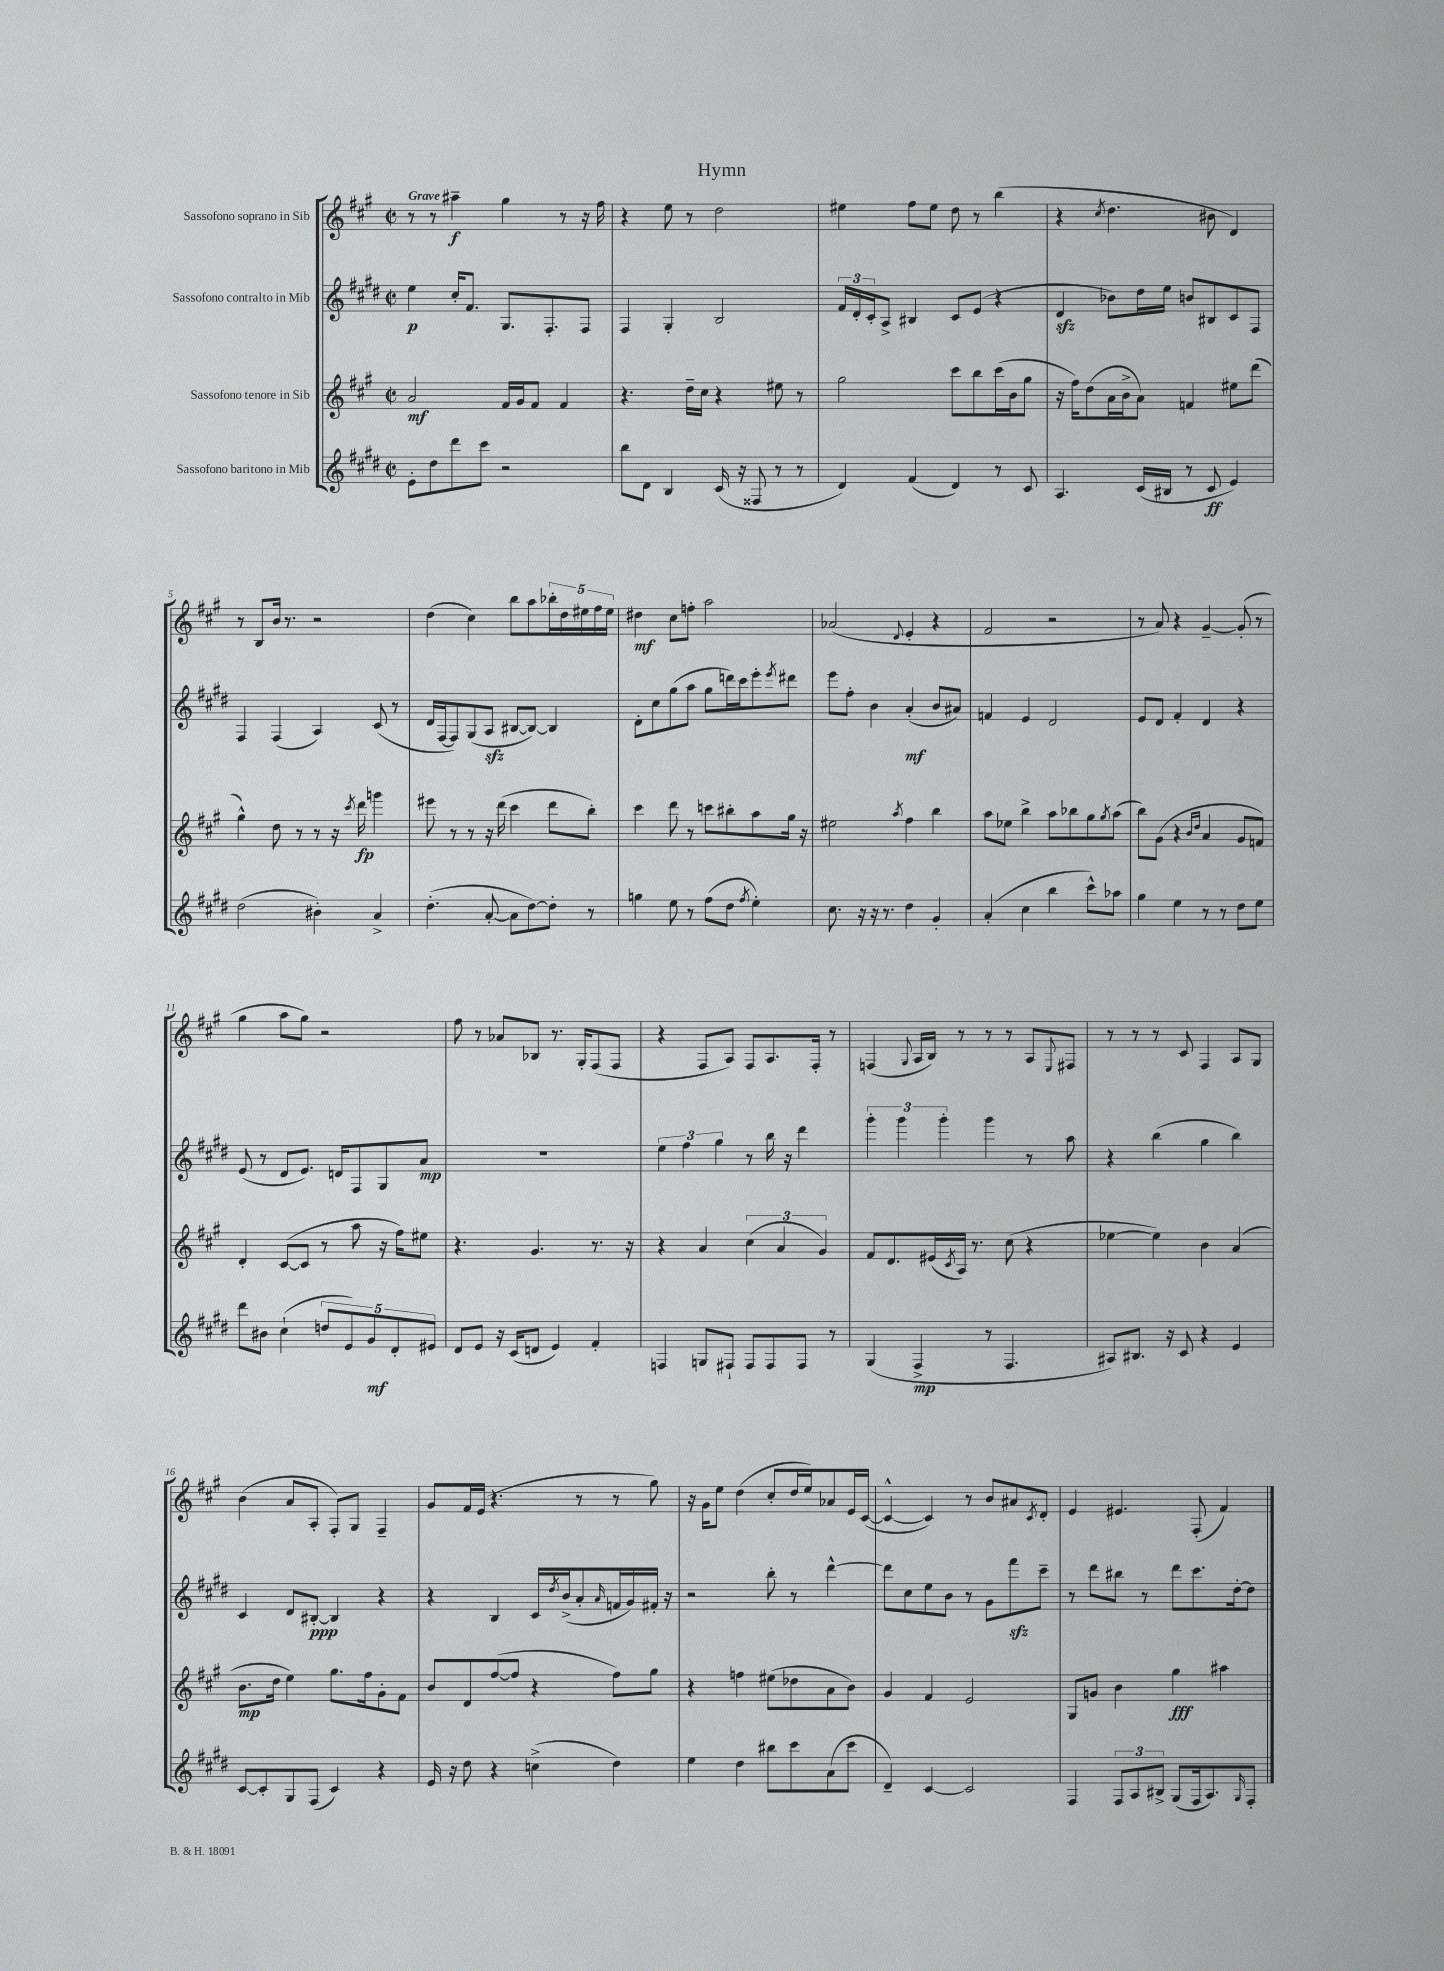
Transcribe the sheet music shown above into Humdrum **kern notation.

**kern	**kern	**kern	**kern
*staff4	*staff3	*staff2	*staff1
*clefG2	*clefG2	*clefG2	*clefG2
*k[f#c#g#d#]	*k[f#c#g#]	*k[f#c#g#d#]	*k[f#c#g#]
*M2/2	*M2/2	*M2/2	*M2/2
*met(c|)	*met(c|)	*met(c|)	*met(c|)
8e'	2a	4ee	8r
8dd#	.	.	8r
8ddd#	.	16cc#'	4aa#~
.	.	8.f#	.
8ccc#	.	.	.
2r	16f#	8.G#	4gg#
.	16g#	.	.
.	8f#	.	.
.	.	8.F#'	.
.	4f#	.	8r
.	.	8F#	16r
.	.	.	16ff#
=	=	=	=
8bb	4.r	4F#	4r
8d#	.	.	.
4B	.	4G#'	8ee
.	16dd~	.	8r
.	16cc#	.	.
(16c#	4r	2B	2dd
16r	.	.	.
8F##	.	.	.
8r	8ee#	.	.
8r	8r	.	.
=	=	=	=
4d#)	2gg#	24f#	4ee#
.	.	24d#'	.
.	.	24c#'	.
.	.	8A^	.
(4f#	.	4B#	8ff#
.	.	.	8ee#
4d#)	8ccc#	8c#	8dd
.	8bb	(8e	8r
8r	(16ccc#	4r	(4bb
.	16b	.	.
8c#	8gg#	.	.
=	=	=	=
4.A	16r	4d#	4r
.	16ff#)	.	.
.	(8dd	.	.
.	.	.	8qcc#
.	16a	8b-)	4.dd
.	16b^	.	.
(16c#	8a)	16dd#	.
16B#	.	16ee	.
8r	4f	8b	.
8c#	.	8B#	8b#
4e)	8ee#	8c#	4d)
.	(8ddd	8F#	.
=	=	=	=
(2dd#	4gg#^^)	4F#	8r
.	.	.	8B
.	8dd	(4F#	16b
.	.	.	8.r
.	8r	.	.
4b#')	8r	4A)	2r
.	16r	.	.
.	8qccc#	.	.
.	16ddd	.	.
4a^	4ggg	(8c#	.
.	.	8r	.
=	=	=	=
(4.dd#'	8eee#	16d#	(4dd
.	.	[16F#	.
.	8r	8F#])	.
.	8r	(8G#	4cc#)
[8a'	16r	8A	.
.	(16ddd	.	.
8a]	4ccc#	[8B#	8bb
[8dd#)	.	8B#_)	8aa
8dd#']	8ddd	4B#]	20bb-'
.	.	.	20dd
.	.	.	20ee#
8r	8bb')	.	.
.	.	.	20ff#
.	.	.	20ee#
=	=	=	=
4gg	4ccc#	8d#'	4dd#
.	.	8cc#	.
8ee	8ddd	(8gg#	8cc#
8r	8r	8aa	8ff'
(8ff#	8ccc	8gg#	2aa
8dd#	8bb#'	16ddd)	.
.	.	16ccc#	.
8qff#	.	.	.
4ee')	8aa	8eee'	.
.	.	8qeee	.
.	16gg#	8ddd#	.
.	16r	.	.
=	=	=	=
8.cc#	2ee#	8eee	(2a-
.	.	8ff#'	.
16r	.	.	.
16r	.	4b	.
8.r	.	.	.
.	8qaa	.	8qqd
4dd#	4ff#	(4a'	4e'
4g#'	4bb	8b	4r
.	.	8a#)	.
=	=	=	=
(4a'	8aa	4f	2f#
.	8ee-	.	.
4cc#	4bb^	4e	.
4bb	8aa	2d#	2r
.	8bb-	.	.
8ccc#^^)	8gg#	.	.
.	8qgg#	.	.
8aa-	(8aa	.	.
=	=	=	=
4gg#	8bb)	8e	8r
.	(8g#	8d#	8a)
4ee	4r	4f#'	4r
.	16qqb	.	.
.	16qqdd	.	.
8r	4a	4d#	[4g#~
8r	.	.	.
8dd#	8g#	4r	(8g#']
8ee	8f)	.	8r
=	=	=	=
8ddd#	4d'	(8e	4gg#
8b#	.	8r	.
(4cc#`	([8c#	8d#	8aa
.	8c#]	8.e)	8gg#)
10dd	8r	.	2r
.	.	16d	.
10e)	.	.	.
.	8aa	8F#	.
10g#	.	.	.
.	16r	8G#	.
10d#'	.	.	.
.	16ff#)	.	.
.	8ee#	8a	.
10e#	.	.	.
=	=	=	=
8d#	4.r	1r	8ff#
8e	.	.	8r
16r	.	.	8a-
(16c#	.	.	.
8d	4.g#	.	8B-
4e)	.	.	8.r
.	.	.	16G#'
4f#'	8.r	.	(8F#
.	.	.	8F#
.	16r	.	.
=	=	=	=
4F	4r	6ee	4r
.	.	6ff#	.
8G	4a	.	8F#
.	.	6gg#	.
8F#`	.	.	8A)
8F#	(6cc#	8r	8F#
8F#	.	16bb	8.A
.	6a	.	.
.	.	16r	.
8F#	.	4ddd#	.
.	.	.	16F#'
.	6g#)	.	.
8r	.	.	8r
=	=	=	=
(4G#	8f#	6ggg#'	(4F
.	8.d	.	.
.	.	6ggg#	.
.	.	.	8qqG#
4F#^	.	.	16A
.	(16e#	.	16B)
.	.	6ggg#'	.
.	8qc#	.	.
.	16A)	.	8r
.	8.r	.	.
8r	.	4ggg#	8r
4.F#	(8cc#	.	8r
.	4r	8r	8A
.	.	.	8qqE
.	.	8aa	8F#
=	=	=	=
8A#)	[4ee-	4r	8r
8.B#	.	.	8r
.	4ee-])	(4bb	8r
16r	.	.	.
8c#	.	.	8c#
4r	4b	4gg#	4F#
4e	(4a	4bb)	8A
.	.	.	8G#
=	=	=	=
[8c#	8.b	4c#	(4b
8c#']	.	.	.
.	16dd	.	.
8G#	4ee)	8d#	8a
(8F#	.	[8B#'	8A'
4c#)	8.gg#	4B#]	8F#')
.	.	.	8G#
.	16ff#	.	.
4r	8g#'	4r	4F#~
.	8f#	.	.
=	=	=	=
16e	8b	4r	8g#
16r	.	.	.
8dd#	8d	.	16f#
.	.	.	(16e
4r	([8ff#	4B	4.r
.	8ff#]	.	.
(4cc^	4r	16c#	.
.	.	8qdd#	.
.	.	(16b^	.
.	.	8a'	8r
.	.	16qqa	.
4dd#)	8ff#)	16f	8r
.	.	16g#)	.
.	8gg#	16f#'	8gg#)
.	.	16r	.
=	=	=	=
4ee	4r	2r	16r
.	.	.	16g#
.	.	.	8ee
4dd#	4ff	.	(4dd
8bb#	(8ee#	8bb'	8cc#'
8ccc#	8dd-	8r	16dd
.	.	.	16ee)
(8a	8a	[4ddd#^^	8a-
8ccc#	8b)	.	16e
.	.	.	([16c#
=	=	=	=
4d#~)	4g#	8ddd#]	4c#^^_
.	.	8cc#	.
[4c#	4f#	8ee	4c#])
.	.	8b	.
2c#]	2e	8r	8r
.	.	8g#	8b
.	.	8fff#	8a#
.	.	.	8qc#
.	.	8ccc#~	8d'
=	=	=	=
4F#	8G#	8r	4e
.	8g	8ddd#	.
12F#	4b	8bb#	4.e#
12A	.	.	.
.	.	8r	.
12B#^	.	.	.
(8G#	4gg#	8ddd#	.
16F#	.	8.ccc#	(8F#'
8.A)	.	.	.
.	4aa#	.	4f#)
.	.	[16dd#'	.
16qqG#	.	.	.
8F#'	.	8dd#]	.
==	==	==	==
*-	*-	*-	*-
